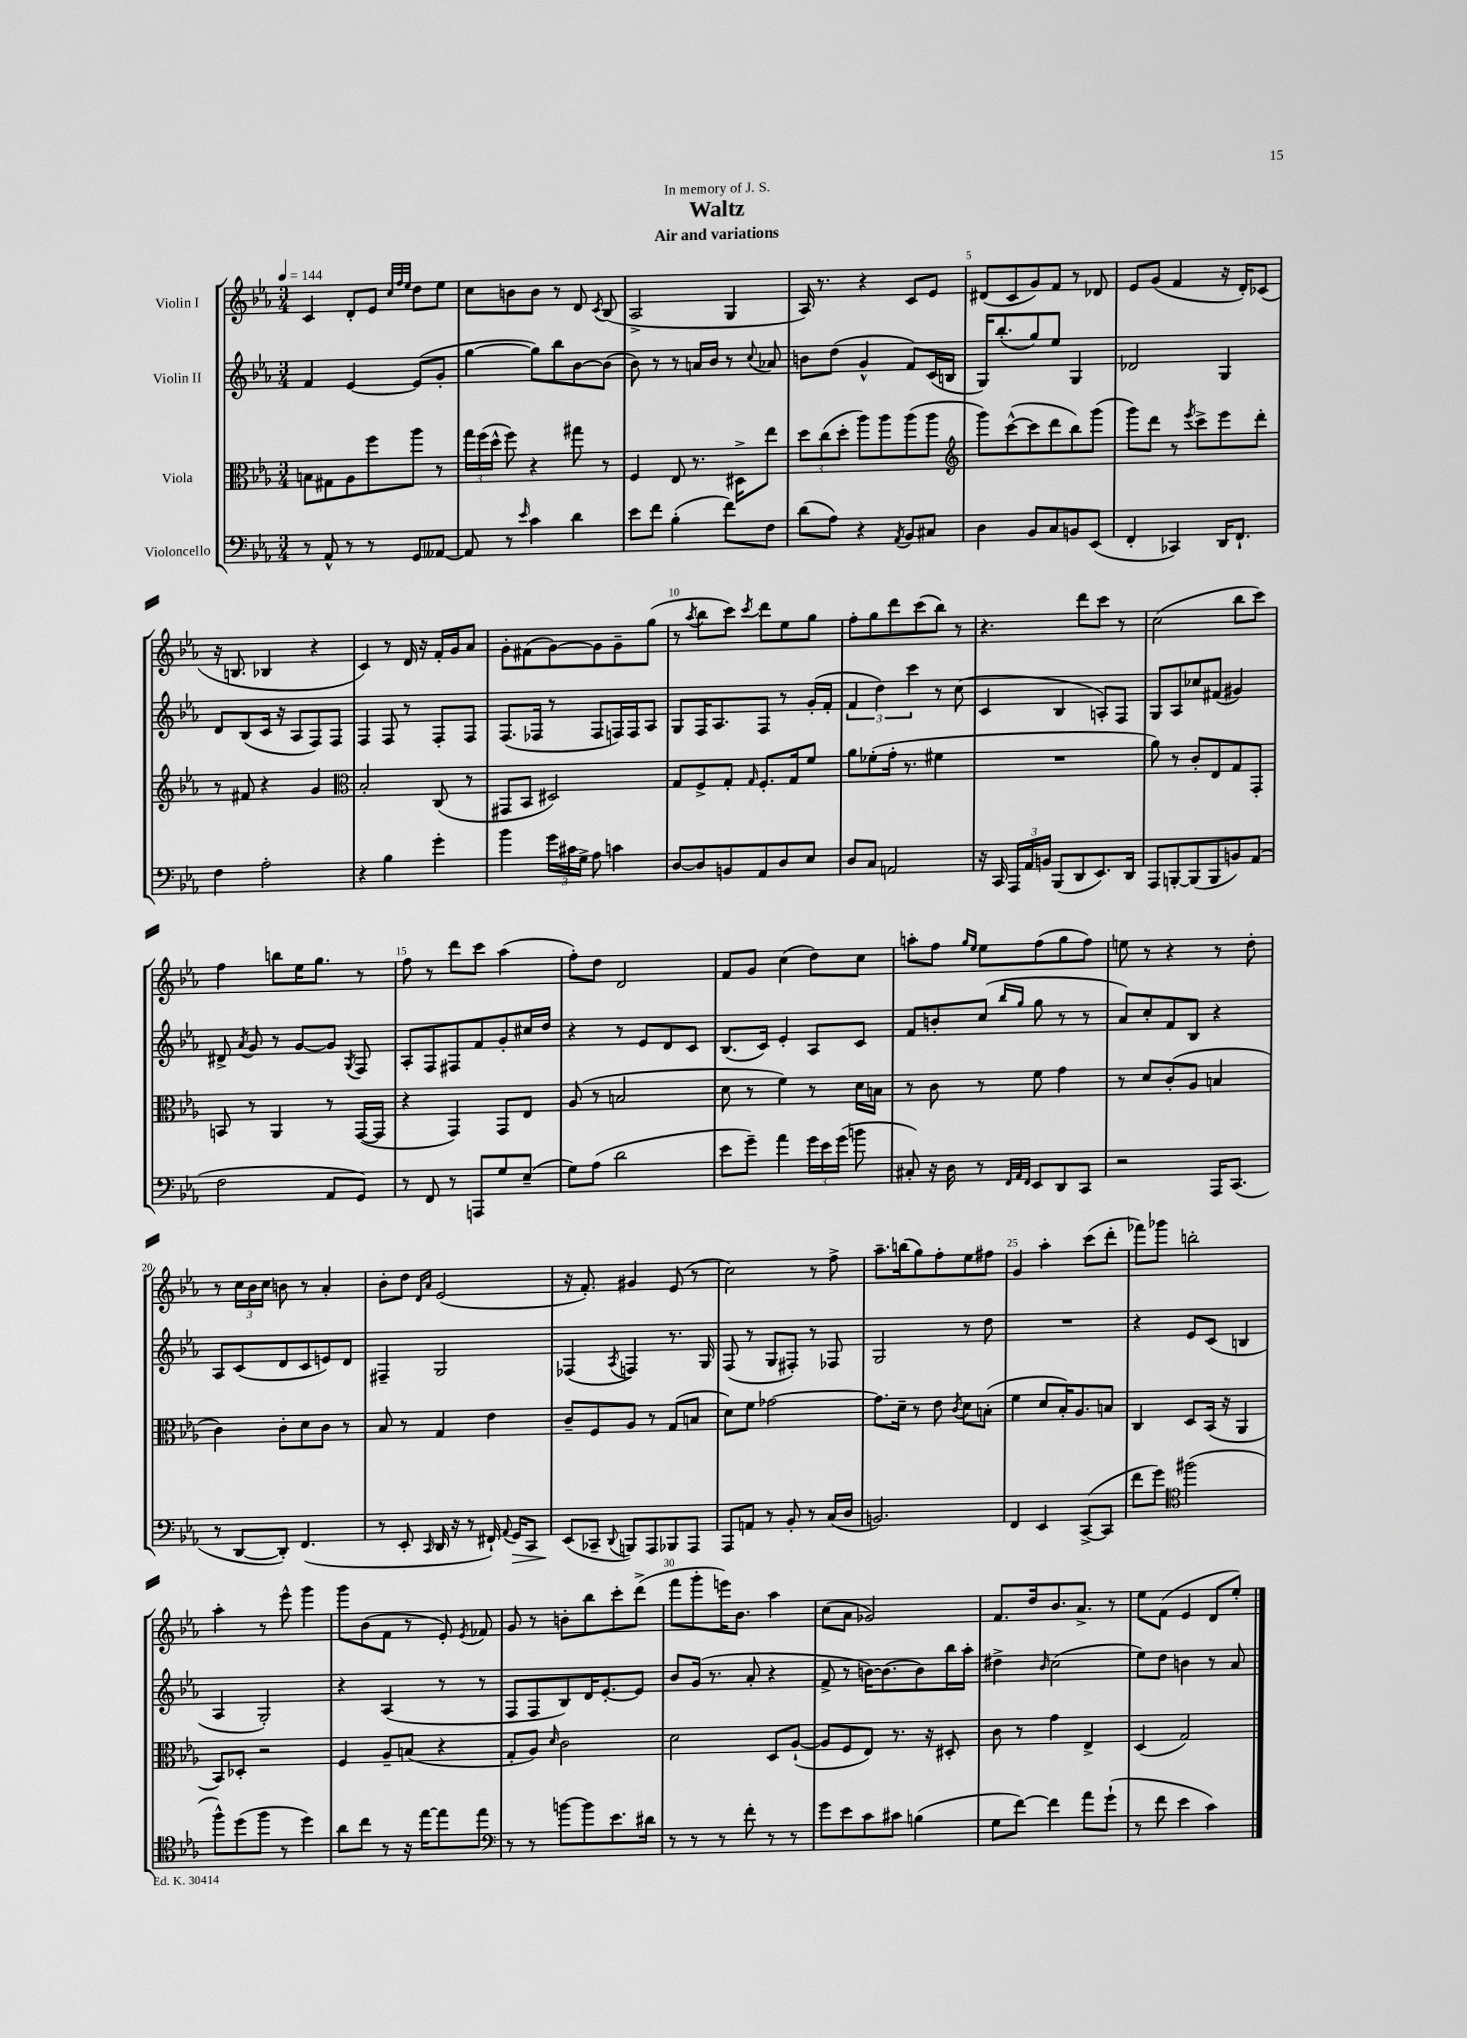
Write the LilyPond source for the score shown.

\header { title = "Waltz" subtitle = "Air and variations" dedication = "In memory of J. S." }
<<
\new StaffGroup <<
\new Staff = "s0" \with { instrumentName = "Violin I" } {
    \clef treble \key ees \major \numericTimeSignature \time 3/4 \tempo 4 = 144
    \autoBeamOff c'4 d'8[-. ees'8] \grace { c''32[ f''32 ees''32] } d''8[ ees''8] |
    c''8[ b'8 b'8] r8 d'8 \acciaccatura { c'8 } bes8( |
    aes2-> g4 |
    aes16) r8. r4 c'8[ ees'8] |
    dis'8[( c'8 g'8) f'8] r8 des'8 |
    ees'8[ g'8]( f'4 r16 d'16[-.) ces'8]( |
    r16 b8. bes4 r4 |
    c'4) r8 d'16 r16 f'16[-. g'16 aes'8] |
    g'8[-. fis'8( g'8~) g'8 g'8-- g''8]( |
    r8 \acciaccatura { aes''8 } bes''8[ c'''8]) \acciaccatura { c'''8 } d'''8[ ees''8 g''8] |
    f''8[-. g''8 d'''8 c'''8( bes''8]) r8 |
    r4. d'''8[ c'''8] r8 |
    c''2( bes''8[ c'''8]) |
    f''4 b''8[ ees''16 g''8.] r8 |
    f''8 r8 d'''8[ c'''8] aes''4( |
    f''8[-.) d''8] d'2 |
    f'8[ g'8] c''4( d''8[) c''8] |
    a''8[-. f''8] \grace { g''16[ ees''16] } ees''8[ f''8( g''8 f''8]) |
    e''8 r8 r4 r8 d''8-. |
    r8 \tuplet 3/2 { c''16[ bes'16 c''16] } b'8 r8 aes'4-. |
    bes'8[-. d''8] \grace { d'16[ aes'16] } ees'2( |
    r16 f'8.-.) gis'4 ees'8( r8 |
    c''2) r8 f''8-> |
    aes''8.[-- b''16( g''8) f''8-. ees''8 fis''8] |
    g'4 aes''4-. c'''8[( d'''8]-. |
    fes'''8[) ges'''8] b''2-. |
    aes''4-. r8 ees'''8-^ g'''4 |
    g'''8[ bes'8( f'8] r8 ees'8-.) \acciaccatura { ees'8 } fes'8 |
    g'8 r8 b'8[-. bes''8 c'''8-. d'''8]->( |
    f'''8[ g'''8-. e'''16) bes'8.] aes''4 |
    c''8[( aes'8] ges'2) |
    f'8.[ d''16 bes'8. aes'8.]-> r8 |
    ees''8[ f'8]( ees'4 d'8[ ees''8]-.) \bar "|." |
}
\new Staff = "s1" \with { instrumentName = "Violin II" } {
    \clef treble \key ees \major \numericTimeSignature \time 3/4
    \autoBeamOff f'4 ees'4~ ees'8[( g'8]-. |
    g''4~ g''8[) bes''8 bes'8~ bes'8]( |
    bes'8) r8 r8 a'16[ bes'16] r8 \appoggiatura { c''8 } aes'8 |
    b'8[ d''8]( g'4-^ f'8[) c'16( b16] |
    g16[) bes''8.-.( g''8) ees''8] g4 |
    des'2 g4 |
    d'8[ bes8( c'16] r16 aes8[ f8) f8] |
    f4 f8 r8 f8[-. f8] |
    f8.[( fes16] r8 fes8[ f16) f16 aes8] |
    g8[ f16 aes8. f8] r8 g'16[-.( f'16]-. |
    \tuplet 3/2 { f'4 d''4) c'''4 } r8 c''8( |
    c'4 bes4 a8[-.) f8] |
    g8[ aes8 ces''8 fis'8]( gis'4) |
    dis'8-> \acciaccatura { aes'8 } g'8 r8 g'8[~ g'8] \acciaccatura { g8 } f8 |
    aes8[-. f8 fis8 f'8 g'8-. cis''16 d''16] |
    r4 r8 ees'8[ d'8 c'8] |
    bes8.[( c'16]) ees'4-. aes8[ c'8] |
    f'8[ b'8-. c''8]( \grace { bes''16[ g''16] } g''8 r8 r8 |
    aes'8[) c''8-. f'8 bes8] r4 |
    aes8[ c'8( d'8 c'8 e'8) d'8] |
    fis4-- g2 |
    fes4( \acciaccatura { aes8 } f4) r8. g16 |
    f8( r8 g8[ fis8]-.) r8 fes8 |
    g2 r8 d''8 |
    R2. |
    r4 ees'8[ c'8]( b4 |
    aes4 g2-.) |
    r4 aes4( r8 r8 |
    f8[ f8 bes8) d'16 ees'8.~-. ees'8] |
    bes'8[ g'16]( r8. aes'8-. r4 |
    f'8-> r8 b'16[~) b'8.( b'8) bes''16 aes''16]-. |
    dis''4-> \grace { bes'16 } c''2( |
    ees''8[) d''8] b'4 r8 aes'8 \bar "|." |
}
\new Staff = "s2" \with { instrumentName = "Viola" } {
    \clef alto \key ees \major \numericTimeSignature \time 3/4
    \autoBeamOff b8[ gis8 aes8 f''8 aes''8] r8 |
    \tuplet 3/2 { g''16[ f''16( d''16]-^ } f''8) r4 gis''8 r8 |
    f4 ees8 r8. dis16[-> ees''8] |
    \tuplet 3/2 { d''8[ c''8( d''8]-. } aes''8[) aes''8 aes''8( aes''8] |
    \clef treble g'''8[) c'''8~-^( c'''8 d'''8 bes''8) g'''8]( |
    g'''8[) d'''8] r8 \acciaccatura { ees'''8 } c'''8[-> ees'''8 d'''8]-. |
    r8 fis'8 r4 g'4 |
    \clef alto bes2-. c8( r8 |
    gis,8[ bes,8] dis2) |
    g8[ f8-> g8]-. \grace { g16 } f8.[-. g16 f'8] |
    aes'8[ fes'8-.( g'16]-. r8. fis'4 |
    R2. |
    aes'8) r8 c'8[-. ees8 g8 g,8]-. |
    b,8 r8 aes,4 r8 g,16[~( g,16] |
    r4 g,4) g,8[ ees8] |
    aes8( r8 b2 |
    d'8 r8 f'4) r8 d'16[ b16] |
    r8 c'8 r8 f'8 g'4 |
    r8 d'8[ c'8-.( aes8] b4 |
    c'4) c'8[-. d'8 c'8] r8 |
    bes8 r8 g4 ees'4 |
    c'8[-- f8 aes8] r8 g8[( b8] |
    d'8[) f'8] ges'2~ |
    ges'8.[ d'16]-- r8 ees'8 \acciaccatura { c'8 } d'8[ b8]-.( |
    f'4 d'8[ bes16-.) aes8. b8] |
    c4 d8[ bes,16]( r16 aes,4 |
    bes,8[) des8]-. r2 |
    f4 aes8[-- b8]( r4 |
    g8[-. aes8]) \grace { d'16 } c'2 |
    d'2 d8[ aes8]~-!( |
    aes8[ f8 ees8]) r8. r16 dis8-. |
    c'8 r8 g'4 ees4-> |
    d4( g2) \bar "|." |
}
\new Staff = "s3" \with { instrumentName = "Violoncello" } {
    \clef bass \key ees \major \numericTimeSignature \time 3/4
    \autoBeamOff r8 aes,8-^ r8 r8 g,8[ aeses,8]~ |
    aeses,8 r8 \grace { ees'16 } c'4 d'4 |
    ees'8[ f'8] bes4-.( f'8[) f8] |
    d'8[( aes8]) r4 \acciaccatura { aes,8 } bes,8[ cis8] |
    d4 bes,8[ c8 b,8 ees,8]( |
    f,4-. ces,4) d,16[ f,8.]-! |
    f4 aes2-. |
    r4 bes4 g'4-. |
    bes'4 \tuplet 3/2 { g'16[ cis'16 g16]-> } aes8 c'4 |
    d8[~ d8 b,8 aes,8 d8 ees8] |
    d8[ c8] a,2 |
    r16 c,16 \tuplet 3/2 { aes,,16[ aes,16 b,16] } bes,,8[( d,8 ees,8.) d,16] |
    aes,,8[ b,,8~-. b,,8( b,,8 b,8) aes,8]( |
    f2 aes,8[ g,8]) |
    r8 f,8 r8 a,,8[ g8 ees8]--( |
    g8[) aes8]( d'2 |
    ees'8[ g'8]--) aes'4 \tuplet 3/2 { g'16[ ees'16 g'16]( } b'8 |
    cis8-.) r16 d16 r8 \grace { f,32[ aes,32 f,32] } ees,8[ d,8 c,8] |
    r2 aes,,16[ c,8.]( |
    r8 d,8[~ d,8]-.) f,4.( |
    r8 ees,8-. \grace { c,16 } d,16 r16 r8 fis,16-!) \appoggiatura { aes,8 } g,16[\> c,8] |
    ees,8[\!( ces,8]-- \appoggiatura { d,8 } b,,8[) aes,,8 bes,,8 aes,,8] |
    aes,,8[ a,8] r8 bes,8-. r8 c16[( d16] |
    b,2.) |
    f,4 ees,4 c,8[~->( c,8] |
    f'8[ g'8]) \clef tenor fis''2( |
    f''8[-^) d''8( f''8] r8 d''4) |
    aes'8[ c''8] r8 r16 ees''16[~ ees''8 ees''8] |
    \clef bass r8 r8 b'8[~ b'8 ees'8. dis'16] |
    r8 r8 r8 f'8-. r8 r8 |
    g'8[ ees'8 c'8 cis'8] b4( |
    g8[ f'8]~) f'4 aes'8[ g'8]-!( |
    r8 f'8 ees'4 c'4) \bar "|." |
}
>>
>>
\layout { \context { \Score \override BarNumber.break-visibility = ##(#f #t #t) barNumberVisibility = #(every-nth-bar-number-visible 5) } }
